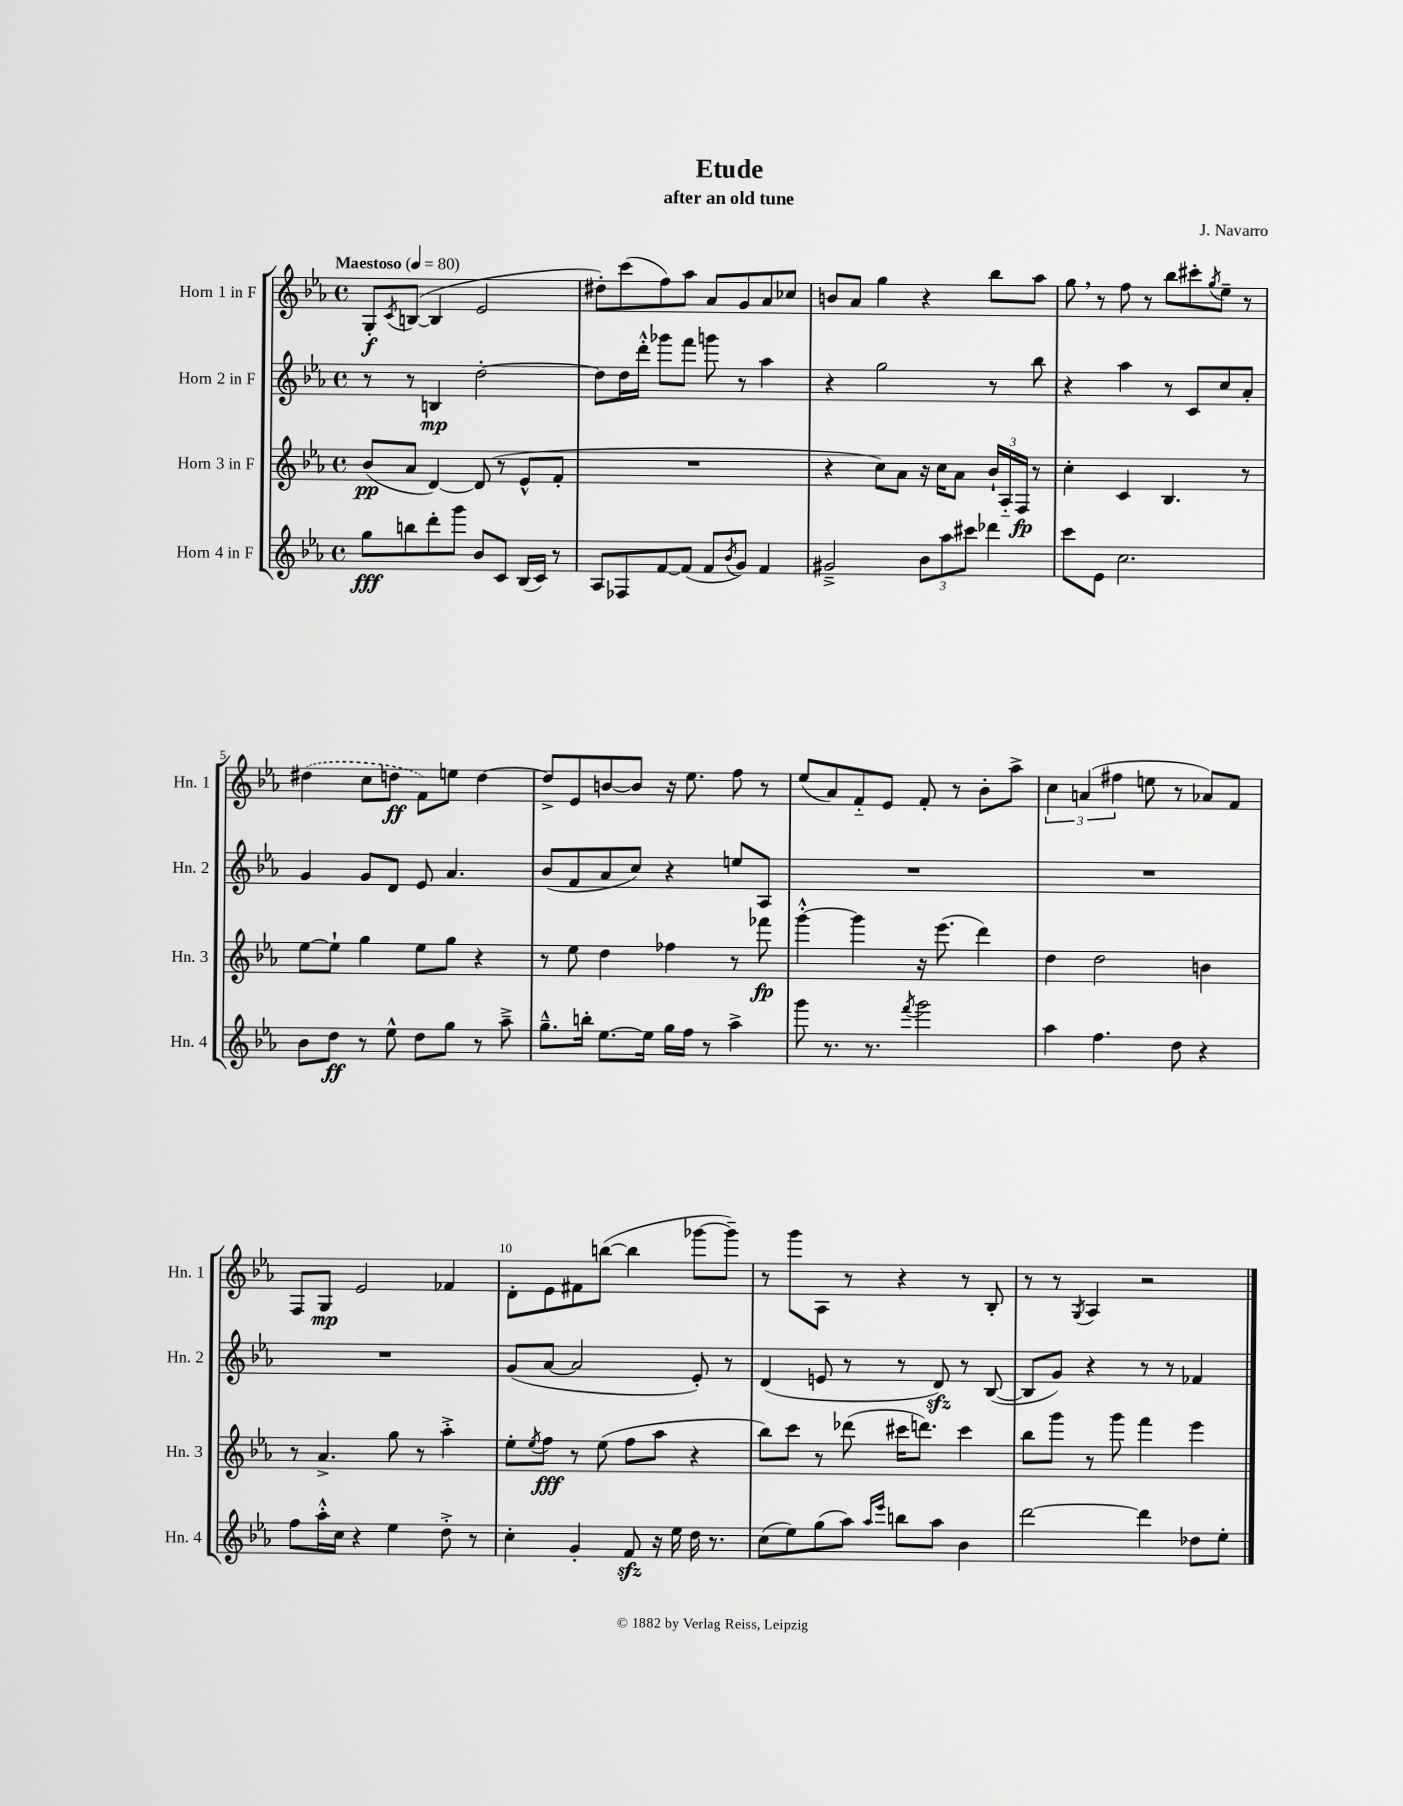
\header { title = "Etude" composer = "J. Navarro" subtitle = "after an old tune" }
<<
\new StaffGroup <<
\new Staff = "s0" \with { instrumentName = "Horn 1 in F" shortInstrumentName = "Hn. 1" } {
    \clef treble \key ees \major \defaultTimeSignature \time 4/4 \tempo "Maestoso" 4 = 80
    g8-.\f \acciaccatura { c'8 } b8~( b4 ees'2 |
    dis''8-.) c'''8( f''8) aes''8 aes'8 g'8 aes'8 ces''8 |
    b'8 aes'8 g''4 r4 bes''8 aes''8 |
    g''8 \breathe r8 f''8 r8 bes''8 cis'''8-. \acciaccatura { g''8 } ees''8-- r8 |
    \once \slurDashed dis''4( c''8 d''8\ff f'8) e''8 d''4~ |
    d''8-> ees'8 b'8~ b'8 r16 ees''8. f''8 r8 |
    ees''8( aes'8) f'8-_ ees'8 f'8-. r8 bes'8-. aes''8-> |
    \tuplet 3/2 { c''4 a'4( fis''4 } e''8 r8 aes'8) f'8 |
    f8 g8\mp ees'2 fes'4 |
    d'8-. ees'8 fis'8 b''8~( b''4 ges'''8~ ges'''8--) |
    r8 g'''8 aes8 r8 r4 r8 bes8-. |
    r8 r8 \acciaccatura { g8 } aes4 r2 \bar "|." |
}
\new Staff = "s1" \with { instrumentName = "Horn 2 in F" shortInstrumentName = "Hn. 2" } {
    \clef treble \key ees \major \defaultTimeSignature \time 4/4
    r8 r8 b4\mp d''2~-. |
    d''8 d''16 d'''16-.-^ ges'''8 f'''8 g'''8 r8 aes''4 |
    r4 g''2 r8 bes''8 |
    r4 aes''4 r8 c'8 c''8 aes'8-. |
    g'4 g'8 d'8 ees'8 aes'4. |
    bes'8( f'8 aes'8 c''8) r4 e''8 aes8 |
    R1 |
    R1 |
    R1 |
    g'8( aes'8~ aes'2 ees'8-.) r8 |
    d'4( e'8 r8 r8 d'8\sfz) r8 bes8~( |
    bes8 g'8) r4 r8 r8 fes'4 \bar "|." |
}
\new Staff = "s2" \with { instrumentName = "Horn 3 in F" shortInstrumentName = "Hn. 3" } {
    \clef treble \key ees \major \defaultTimeSignature \time 4/4
    bes'8\pp( aes'8 d'4~) d'8( r8 ees'8-^ f'8-. |
    R1 |
    r4 c''8) aes'8 r16 c''16 aes'8 \tuplet 3/2 { bes'16-! aes16-_ f16\fp } r8 |
    c''4-. c'4 bes4. r8 |
    ees''8~ ees''8-! g''4 ees''8 g''8 r4 |
    r8 ees''8 d''4 fes''4 r8 fes'''8\fp |
    g'''4~-.-^ g'''4 r16 ees'''8.( d'''4) |
    d''4 d''2 b'4 |
    r8 aes'4.-> g''8 r8 aes''4-.-> |
    ees''8-. \acciaccatura { ees''8 } f''8\fff r8 ees''8( f''8 aes''8 r4 |
    bes''8) c'''8 r8 des'''8( cis'''16 d'''8.) cis'''4 |
    bes''8 g'''8 r8 g'''8 f'''4 ees'''4 \bar "|." |
}
\new Staff = "s3" \with { instrumentName = "Horn 4 in F" shortInstrumentName = "Hn. 4" } {
    \clef treble \key ees \major \defaultTimeSignature \time 4/4
    g''8\fff b''8 d'''8-. g'''8 bes'8 c'8 bes16( c'16) r8 |
    aes8 fes8 f'8~ f'8( f'8 \acciaccatura { bes'8 } g'8) f'4 |
    gis'2---> \tuplet 3/2 { bes'8 aes''8 cis'''8 } des'''4 |
    c'''8 ees'8 c''2. |
    bes'8 d''8\ff r8 ees''8-^ d''8 g''8 r8 aes''8---> |
    g''8.---^ b''16-. ees''8.~ ees''16 g''16 f''16 r8 aes''4-> |
    g'''8 r8. r8. \acciaccatura { f'''8 } g'''2 |
    aes''4 f''4. d''8 r4 |
    f''8 aes''16-.-^ c''16 r4 ees''4 d''8-.-> r8 |
    c''4-. g'4-. f'8\sfz r16 ees''16 d''16 r8. |
    c''8( ees''8) g''8( aes''8) \grace { aes''16 ees'''16 } b''8 aes''8 bes'4 |
    d'''2~ d'''4 des''8 ees''8-. \bar "|." |
}
>>
>>
\layout { \context { \Score \override BarNumber.break-visibility = ##(#f #t #t) barNumberVisibility = #(every-nth-bar-number-visible 5) } }
